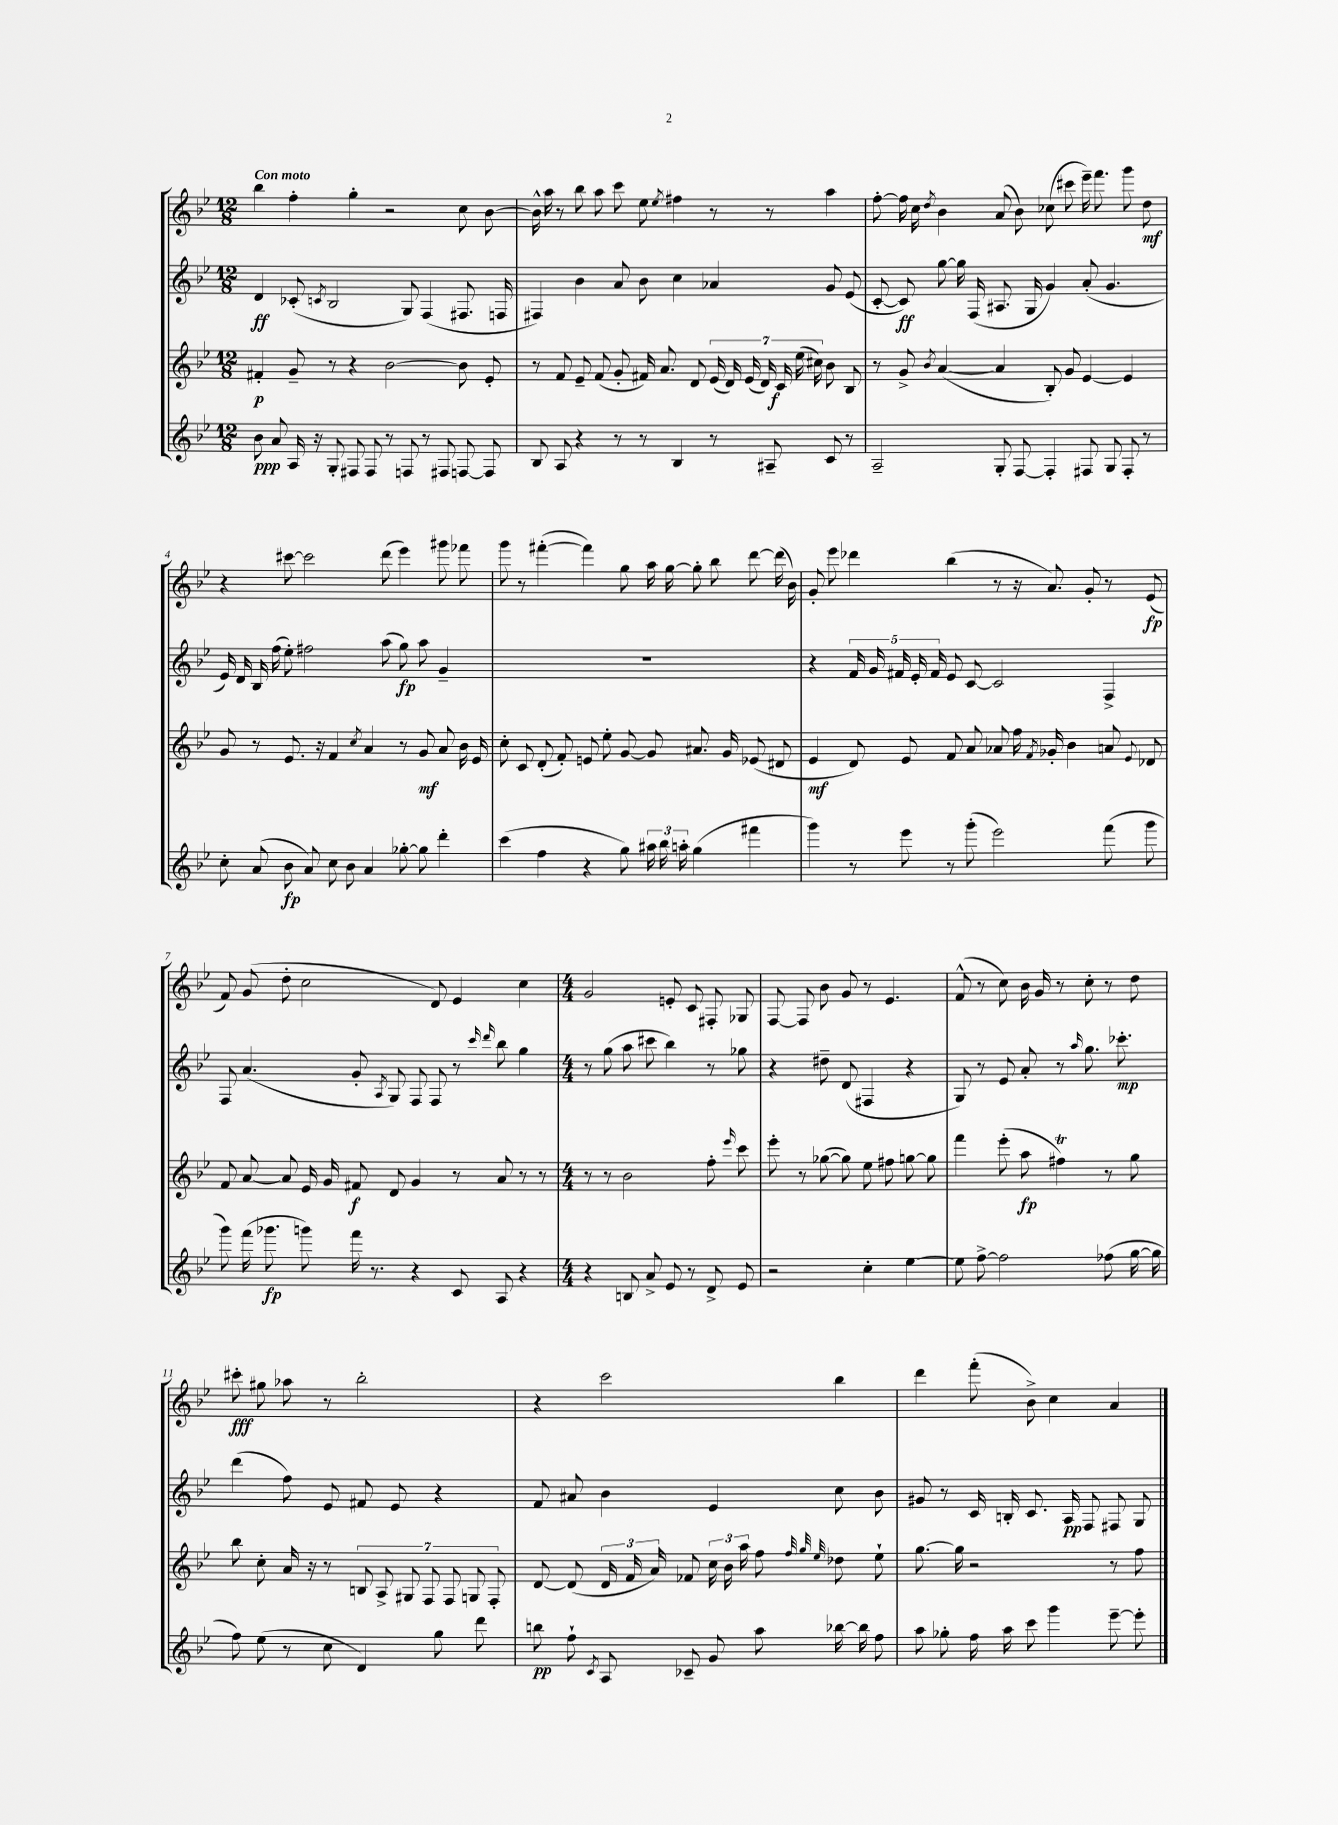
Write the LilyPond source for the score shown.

<<
\new StaffGroup <<
\new Staff = "s0" {
    \clef treble \key bes \major \numericTimeSignature \time 12/8 \tempo "Con moto"
    \autoBeamOff bes''4 f''4-. g''4-. r2 c''8 bes'8~ |
    bes'16-^ a''16 r8 bes''8 a''8 c'''8 ees''8 \acciaccatura { ees''8 } fis''4 r8 r8 a''4 |
    f''8~-. f''16 c''16 \acciaccatura { d''8 } bes'4 a'8( bes'8) ces''8( cis'''8 ees'''16--) f'''8. g'''8 d''8\mf |
    r4 cis'''8~ cis'''2 d'''8( ees'''4) gis'''8 fes'''8 |
    g'''8 r8 fis'''4~-.( fis'''4) g''8 a''16 g''16~ g''8-. bes''8 d'''8~ d'''16( bes'16) |
    g'8-. ees'''8 des'''4 bes''4( r8 r16 a'8.) g'8-. r8 ees'8\fp( |
    f'8) g'8( d''8-. c''2 d'8) ees'4 c''4 |
    \numericTimeSignature \time 4/4 g'2 e'8-. c'8 fis8-. ges8 |
    f8~ f8 bes'8 g'8 r8 ees'4. |
    f'8-^( r8 c''8) bes'16 g'16 r8 c''8-. r8 d''8 |
    cis'''8-.\fff gis''8 aes''8 r8 bes''2-. |
    r4 c'''2 bes''4 |
    d'''4 f'''8-.( bes'8->) c''4 a'4 \bar "|." |
}
\new Staff = "s1" {
    \clef treble \key bes \major \numericTimeSignature \time 12/8
    \autoBeamOff d'4\ff ces'8-.( \acciaccatura { c'8 } bes2 g8) f4( fis8. f16 |
    fis4) bes'4 a'8 bes'8 c''4 aes'4 g'8 ees'8( |
    c'8~-. c'8\ff) g''8~ g''16 f16( ais8. g16 g'4) a'8-.( g'4. |
    ees'16) d'16 bes16 f''16( ees''8-.) fis''2 a''8( g''8\fp) a''8 g'4-- |
    R1. |
    r4 \tuplet 5/4 { f'16 g'16 fis'16 ees'16-. fis'16 } ees'8 c'8~ c'2 f4-> |
    f8 a'4.( g'8-. \acciaccatura { a8 } g8) f8 f8 r8 \grace { c'''16 d'''16 } bes''8 g''4 |
    \numericTimeSignature \time 4/4 r8 g''8( a''8 cis'''8 bes''4) r8 ges''8 |
    r4 dis''8-- d'8( fis4 r4 |
    g8) r8 ees'8 a'8-. r8 \grace { a''16 } g''8. ces'''8.-.\mp |
    d'''4( f''8) ees'8 fis'8 ees'8 r4 |
    f'8 ais'8 bes'4 ees'4 c''8 bes'8 |
    gis'8 r8 c'16 b16-. c'8. a16\pp f8 fis8 g8 \bar "|." |
}
\new Staff = "s2" {
    \clef treble \key bes \major \numericTimeSignature \time 12/8
    \autoBeamOff fis'4-.\p g'8-- r8 r4 bes'2~ bes'8 ees'8-. |
    r8 f'8 ees'8-- f'8( g'8-. fis'16) a'8. d'8 \tuplet 7/4 { ees'16( d'16) ees'16( d'16) c'16\f ees''16( cis''16) } bes'8 bes8 |
    r8 g'8-> \acciaccatura { bes'8 } a'4~( a'4 bes8-.) g'8 ees'4~ ees'4 |
    g'8 r8 ees'8. r16 f'4 \acciaccatura { c''8 } a'4 r8 g'8\mf a'8 bes'16 ees'16 |
    c''8-. c'8 d'8-.( f'8-.) e'8 ees''8-. g'8~ g'8 ais'8. g'16 ees'8( dis'8 |
    ees'4\mf d'8) ees'8 f'8 a'8 aes'8 f''16 \acciaccatura { f'8 } ges'16-. bes'4 a'8 \appoggiatura { ees'8 } des'8 |
    f'8 a'8~ a'8 ees'16 g'16 fis'8\f d'8 g'4 r8 a'8 r8 r8 |
    \numericTimeSignature \time 4/4 r8 r8 bes'2 f''8-. \grace { ees'''16 } c'''8 |
    ees'''8-. r8 ges''8~( ges''8) ees''8 fis''8 g''8~ g''8 |
    f'''4 ees'''8-.( a''8\fp fis''4\trill) r8 g''8 |
    bes''8 c''8-. a'16 r16 r8 \tuplet 7/4 { b8 a8-> gis8 f8 f8 g8 f8-. } |
    d'8~ d'8( \tuplet 3/2 { d'16 f'16 a'16) } fes'8 \tuplet 3/2 { c''16 bes'16 a''16 } f''8 \grace { f''32 g''32 ees''32 } des''8 ees''8-! |
    g''8.~ g''16 r2 r8 f''8 \bar "|." |
}
\new Staff = "s3" {
    \clef treble \key bes \major \numericTimeSignature \time 12/8
    \autoBeamOff bes'8\ppp a'8 a16 r16 g8-. fis8 fis8 r8 f8 r8 fis8 f8~ f8 |
    bes8 a8 r4 r8 r8 bes4 r8 ais8-- c'8 r8 |
    a2-- g8-. f8~ f4-. fis8 g8 fis8-. r8 |
    c''8-. a'8( bes'8\fp a'8) c''8 bes'8 a'4 ges''8~-. ges''8 d'''4-. |
    c'''4( f''4 r4 g''8) \tuplet 3/2 { ais''16 bes''16 a''16-. } g''4( fis'''4 |
    g'''4) r8 ees'''8 r8 g'''8-.( ees'''2) f'''8( g'''8 |
    g'''8) f'''16( ges'''8.\fp g'''8) f'''16 r8. r4 c'8 a8 r4 |
    \numericTimeSignature \time 4/4 r4 b8 a'8-> ees'8 r8 d'8-> ees'8 |
    r2 c''4-. ees''4~ |
    ees''8 f''8~-> f''2 fes''8( g''16~ g''16 |
    f''8) ees''8( r8 c''8 d'4) g''8 d'''8 |
    b''8\pp f''8-! \acciaccatura { c'8 } a8 ces'8-- g'8 a''8 bes''16~ bes''16 f''8 |
    a''8 ges''8-. f''16 a''16 c'''8 g'''4 ees'''8~-- ees'''8-. \bar "|." |
}
>>
>>
